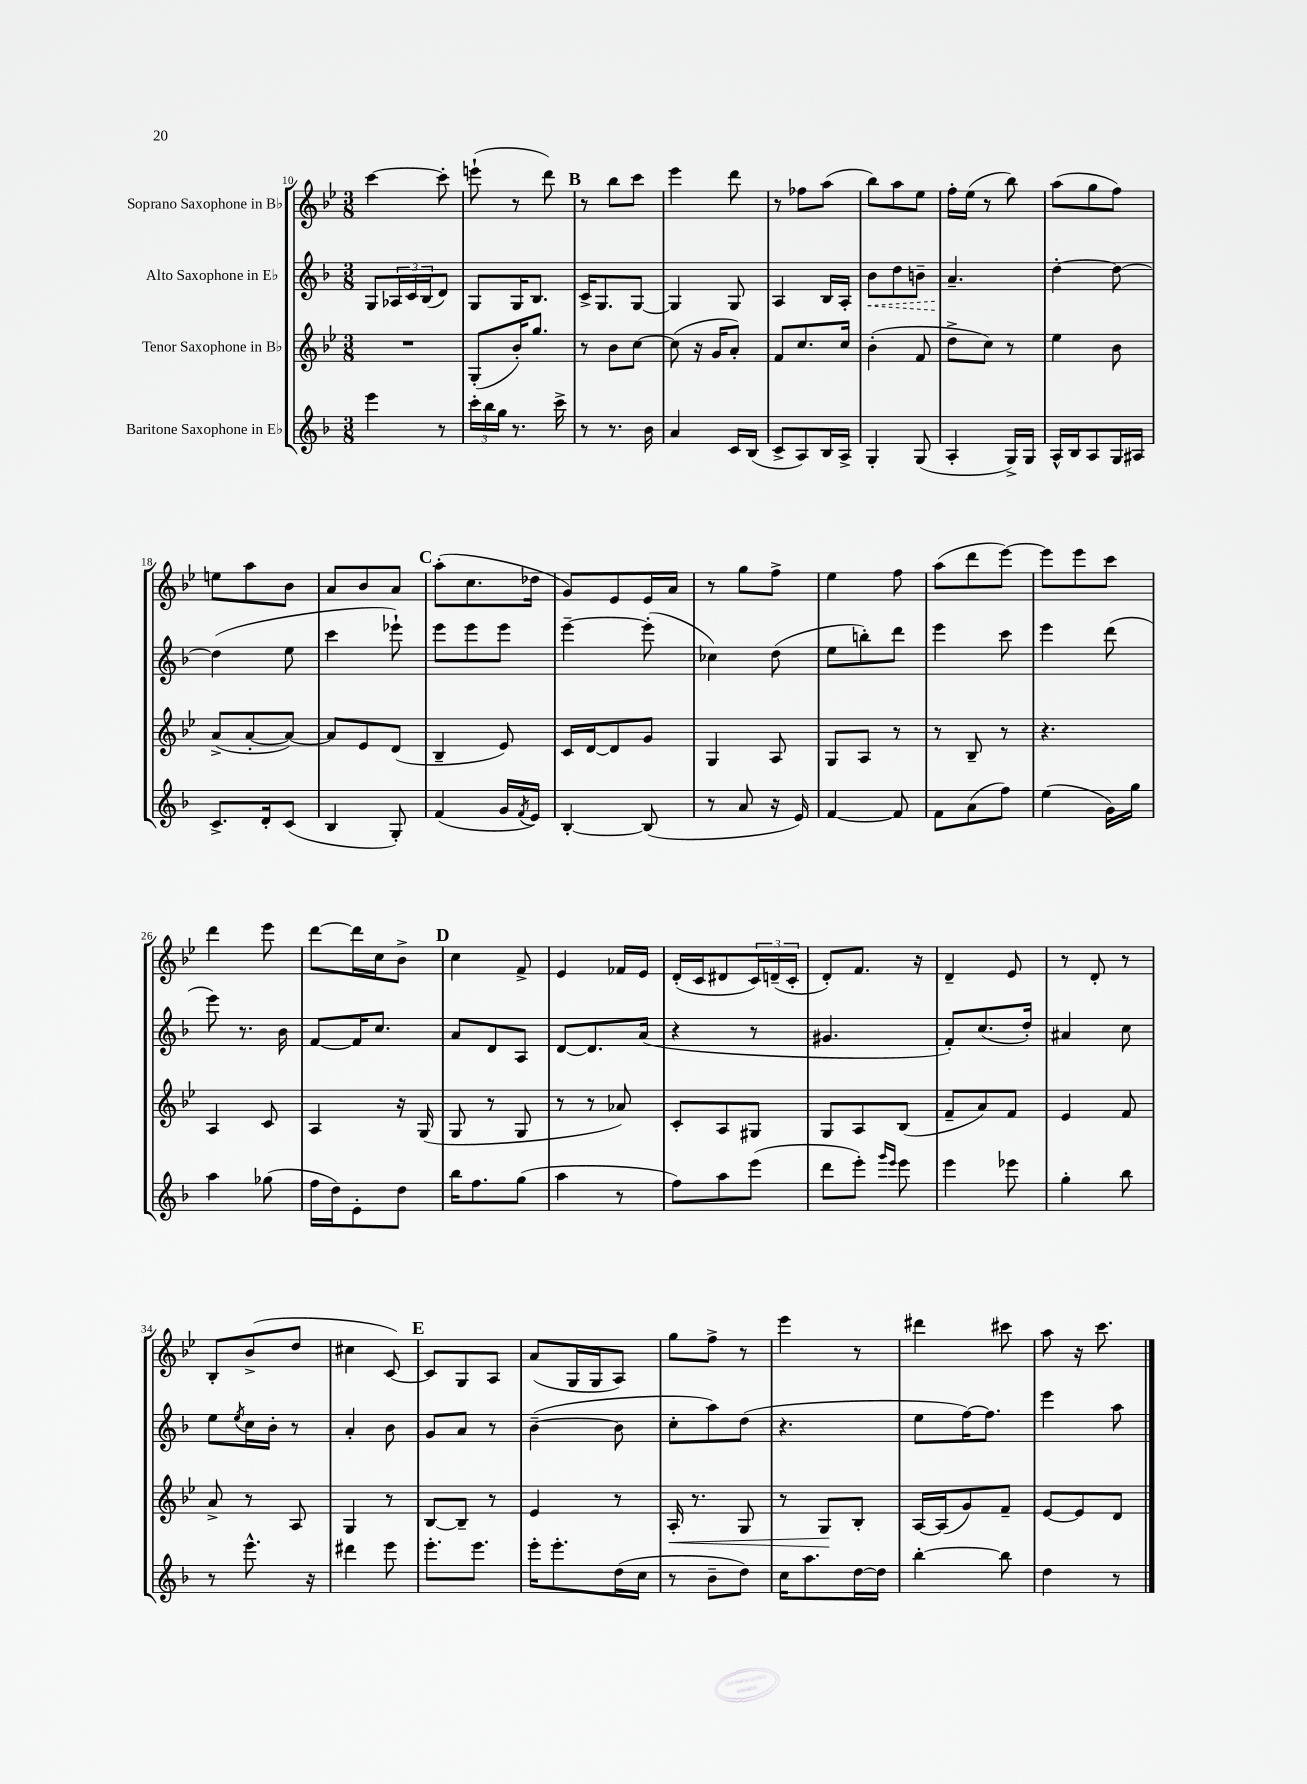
<<
\new StaffGroup <<
\new Staff = "s0" \with { instrumentName = "Soprano Saxophone in Bb" } {
    \clef treble \key bes \major \numericTimeSignature \time 3/8
    c'''4~ c'''8-. |
    e'''8-!( r8 d'''8) |
    \mark \markup { \bold "B" } r8 bes''8 c'''8 |
    ees'''4 d'''8 |
    r8 fes''8 a''8( |
    bes''8) a''8 ees''8 |
    f''16-. ees''16( r8 bes''8) |
    a''8( g''8 f''8) |
    e''8 a''8 bes'8 |
    a'8 bes'8 a'8 |
    \mark \markup { \bold "C" } a''8-.( c''8. des''16 |
    g'8) ees'8 ees'16 a'16 |
    r8 g''8 f''8-> |
    ees''4 f''8 |
    a''8( d'''8 ees'''8~) |
    ees'''8 ees'''8 c'''8 |
    d'''4 ees'''8 |
    d'''8~ d'''16 c''16 bes'8-> |
    \mark \markup { \bold "D" } c''4 f'8-> |
    ees'4 fes'16 ees'16 |
    d'16-.( c'16 dis'8 \tuplet 3/2 { c'16) d'16--( c'16-. } |
    d'8-.) f'8. r16 |
    d'4-- ees'8 |
    r8 d'8-. r8 |
    bes8-. bes'8->( d''8 |
    cis''4 c'8~) |
    \mark \markup { \bold "E" } c'8 g8 a8 |
    a'8( g16 g16 a8) |
    g''8 f''8-> r8 |
    ees'''4 r8 |
    dis'''4 cis'''8 |
    a''8 r16 c'''8. \bar "|." |
}
\new Staff = "s1" \with { instrumentName = "Alto Saxophone in Eb" } {
    \clef treble \key f \major \numericTimeSignature \time 3/8
    g8 \tuplet 3/2 { aes16 c'16 bes16( } d'8) |
    g8 g16 bes8. |
    \mark \markup { \bold "B" } c'16-> g8. g8~ |
    g4 g8 |
    a4 bes16 a16-. |
    \once \override Hairpin.style = #'dashed-line bes'8\< d''8 b'8-- |
    a'4.--\! |
    d''4~-. d''8~ |
    d''4( e''8 |
    c'''4 ees'''8-!) |
    \mark \markup { \bold "C" } e'''8 e'''8 e'''8 |
    e'''4~-- e'''8-.( |
    ces''4) d''8( |
    e''8 b''8-.) d'''8 |
    e'''4 c'''8 |
    e'''4 d'''8( |
    e'''8) r8. bes'16 |
    f'8~ f'16 c''8. |
    \mark \markup { \bold "D" } a'8 d'8 a8 |
    d'8~ d'8. a'16( |
    r4 r8 |
    gis'4. |
    f'8-.) c''8.( d''16-.) |
    ais'4 c''8 |
    e''8 \acciaccatura { e''8 } c''16 bes'16-. r8 |
    a'4-. bes'8 |
    \mark \markup { \bold "E" } g'8 a'8 r8 |
    bes'4~--( bes'8 |
    c''8-. a''8) d''8( |
    r4. |
    e''8 f''16~) f''8. |
    e'''4 a''8 \bar "|." |
}
\new Staff = "s2" \with { instrumentName = "Tenor Saxophone in Bb" } {
    \clef treble \key bes \major \numericTimeSignature \time 3/8
    R4. |
    g8-.( bes'16-.) g''8. |
    \mark \markup { \bold "B" } r8 bes'8 c''8~ |
    c''8( r16 g'16 a'8-.) |
    f'8 c''8. c''16 |
    bes'4-.( f'8 |
    d''8-> c''8) r8 |
    ees''4 bes'8 |
    a'8->( a'8~-. a'8~) |
    a'8 ees'8 d'8( |
    \mark \markup { \bold "C" } bes4-- ees'8) |
    c'16 d'16~ d'8 g'8 |
    g4 a8 |
    g8 a8 r8 |
    r8 bes8-- r8 |
    r4. |
    a4 c'8 |
    a4 r16 g16( |
    \mark \markup { \bold "D" } g8 r8 g8 |
    r8 r8 aes'8) |
    c'8-. a8 gis8 |
    g8 a8 bes8( |
    f'8-- a'8) f'8 |
    ees'4 f'8 |
    a'8-> r8 a8 |
    g4 r8 |
    \mark \markup { \bold "E" } bes8~ bes8-- r8 |
    ees'4 r8 |
    a16-.\< r8. g8 |
    r8 g8\! bes8-. |
    a16~ a16( g'8) f'8-- |
    ees'8~ ees'8 d'8 \bar "|." |
}
\new Staff = "s3" \with { instrumentName = "Baritone Saxophone in Eb" } {
    \clef treble \key f \major \numericTimeSignature \time 3/8
    e'''4 r8 |
    \tuplet 3/2 { c'''16-. bes''16 g''16 } r8. c'''16-> |
    \mark \markup { \bold "B" } r8 r8. bes'16 |
    a'4 c'16 bes16( |
    c'8-> a8) bes16 a16-> |
    g4-. g8( |
    a4-. g16->) g16 |
    a16-^ bes16 a8 g16 ais16 |
    c'8.-> d'16-. c'8( |
    bes4 g8-.) |
    \mark \markup { \bold "C" } f'4( g'16 \acciaccatura { f'8 } e'16) |
    bes4~-. bes8( |
    r8 a'8 r16 e'16) |
    f'4~ f'8 |
    f'8 a'8( f''8) |
    e''4( g'16) g''16 |
    a''4 ges''8( |
    f''16 d''16) e'8-. d''8 |
    \mark \markup { \bold "D" } bes''16 f''8. g''8( |
    a''4 r8 |
    f''8) a''8 e'''8( |
    d'''8 e'''8-.) \grace { g'''16 e'''16 } e'''8 |
    e'''4 ees'''8 |
    g''4-. bes''8 |
    r8 e'''8.-^ r16 |
    dis'''4 e'''8 |
    \mark \markup { \bold "E" } e'''8.-. e'''8. |
    e'''16-. e'''8.-. d''16( c''16 |
    r8 bes'8-- d''8) |
    c''16 a''8. d''16~ d''16 |
    bes''4~-. bes''8 |
    d''4 r8 \bar "|." |
}
>>
>>
\layout { \context { \Score currentBarNumber = #10 } }
